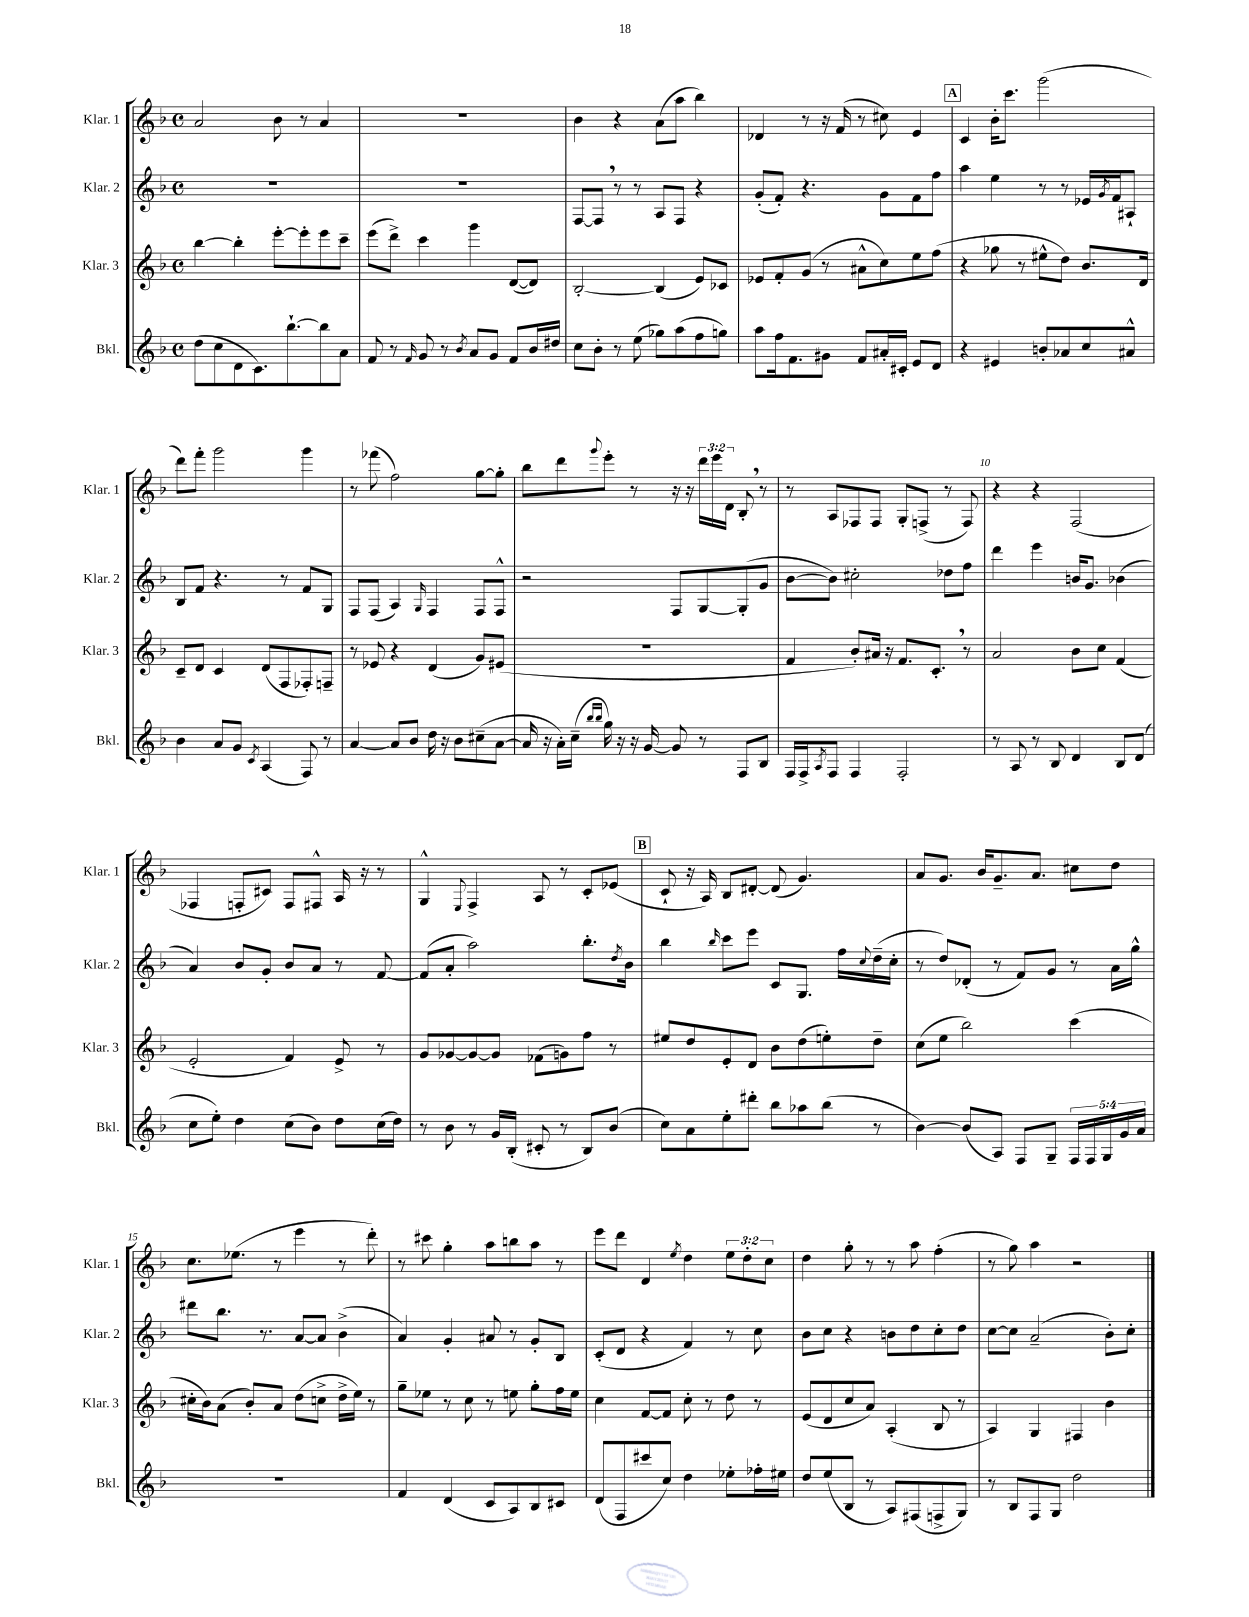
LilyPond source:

<<
\new StaffGroup <<
\new Staff = "s0" \with { instrumentName = "Klar. 1" shortInstrumentName = "Klar. 1" } {
    \clef treble \key f \major \defaultTimeSignature \time 4/4 \override Staff.TupletNumber.text = #tuplet-number::calc-fraction-text
    a'2 bes'8 r8 a'4 |
    R1 |
    bes'4 r4 a'8( a''8 bes''4) |
    des'4 r8 r16 f'16( r8 cis''8) e'4 |
    \mark \markup { \box "A" } c'4 bes'16-. c'''8. g'''2( |
    d'''8) f'''8-. g'''2 g'''4 |
    r8 fes'''8( f''2) g''8~ g''8-. |
    bes''8 d'''8 \appoggiatura { g'''8 } e'''8-. r8 r16 r16 \tuplet 3/2 { d'''16 e'''16 d'16 } bes8-. \breathe r8 |
    r8 a8 fes8 fes8 g8-. f8->( r8 f8) |
    r4 r4 f2( |
    fes4 f8-. cis'8) f8 fis8-^ a16 r16 r8 |
    g4-^ \appoggiatura { e8 } f4-> a8 r8 c'8-. ees'8( |
    \mark \markup { \box "B" } c'8-! r16 a16) bes8 dis'8~-. dis'8( g'4.) |
    a'8 g'8. bes'16 g'8.-- a'8. cis''8 d''8 |
    c''8. ees''8.( r8 e'''4 r8 d'''8-.) |
    r8 cis'''8 g''4-. a''8 b''8 a''8 r8 |
    e'''8 d'''8 d'4 \acciaccatura { e''8 } d''4 \tuplet 3/2 { e''8 d''8-. c''8 } |
    d''4 g''8-. r8 r8 a''8 f''4-.( |
    r8 g''8) a''4 r2 \bar "|." |
}
\new Staff = "s1" \with { instrumentName = "Klar. 2" shortInstrumentName = "Klar. 2" } {
    \clef treble \key f \major \defaultTimeSignature \time 4/4
    R1 |
    R1 |
    f8~ f8 \breathe r8 r8 a8 f8 r4 |
    g'8-.( f'8-.) r4. g'8 f'8 f''8 |
    \mark \markup { \box "A" } a''4 e''4 r8 r8 ees'16 \acciaccatura { g'8 } f'16 ais8-! |
    bes8 f'8 r4. r8 f'8 g8 |
    f8 f8( a4) \grace { g16 } f4 f8 f8-^ |
    r2 f8 g8~ g8-.( g'8 |
    bes'8~ bes'8) cis''2-. des''8 f''8 |
    d'''4 e'''4 b'16 g'8. bes'4( |
    a'4) bes'8 g'8-. bes'8 a'8 r8 f'8~ |
    f'8( a'8-. a''2) bes''8.-. \acciaccatura { d''8 } bes'16 |
    \mark \markup { \box "B" } bes''4 \grace { bes''16 } c'''8 e'''8 c'8 g8. f''16 \appoggiatura { c''8 } d''16--( c''16-. |
    r8 d''8) des'8-.( r8 f'8) g'8 r8 a'16 g''16-^ |
    dis'''8 bes''8. r8. a'8~ a'8 bes'4->( |
    a'4) g'4-. ais'8 r8 g'8-. bes8 |
    c'8-.( d'8 r4 f'4) r8 c''8 |
    bes'8 c''8 r4 b'8 d''8 c''8-. d''8 |
    c''8~ c''8 a'2--( bes'8-.) c''8-. \bar "|." |
}
\new Staff = "s2" \with { instrumentName = "Klar. 3" shortInstrumentName = "Klar. 3" } {
    \clef treble \key f \major \defaultTimeSignature \time 4/4
    bes''4~ bes''4-. e'''8~-. e'''8-. e'''8 c'''8-- |
    e'''8( d'''8->) c'''4 g'''4 d'8~( d'8) |
    bes2~-. bes4( e'8) ces'8 |
    ees'8 f'8-. g'8( r8 ais'8-^ c''8) e''8 f''8( |
    \mark \markup { \box "A" } r4 ges''8 r8 eis''8-^ d''8) bes'8. d'16 |
    c'8-- d'8 c'4 d'8( f8 fes8-.) f8-- |
    r8 ees'8 r4 d'4( g'8) eis'8( |
    R1 |
    f'4 bes'8-.) ais'16 r16 f'8. c'8.-. \breathe r8 |
    a'2 bes'8 c''8 f'4( |
    e'2-. f'4) e'8-> r8 |
    g'8 ges'8~ ges'8~ ges'8 fes'8( g'8) f''8 r8 |
    \mark \markup { \box "B" } eis''8 d''8 e'8-. d'8 bes'8 d''8( e''8-.) d''8-- |
    c''8( e''8 bes''2) c'''4( |
    cis''16-. bes'16) a'8( bes'8-.) a'8 d''8( c''8-> d''16-> e''16) r8 |
    g''8-- ees''8 r8 c''8 r8 e''8 g''8-. f''16 e''16 |
    c''4 f'8~ f'8 c''8-. r8 d''8 r8 |
    e'8( d'8 c''8 a'8) a4-.( bes8 r8 |
    a4) g4 fis4 bes'4 \bar "|." |
}
\new Staff = "s3" \with { instrumentName = "Bkl." shortInstrumentName = "Bkl." } {
    \clef treble \key f \major \defaultTimeSignature \time 4/4 \override Staff.TupletNumber.text = #tuplet-number::calc-fraction-text
    d''8( c''8 d'8 c'8.) bes''8.~-! bes''8 a'8 |
    f'8 r8 \grace { f'16 } g'8 r8 \acciaccatura { bes'8 } a'8 g'8 f'8 bes'16 dis''16 |
    c''8 bes'8-. r8 e''8( ges''8) a''8( f''8 g''8) |
    a''8 f''16 f'8. gis'8 f'8 ais'16-. cis'16-. e'8 d'8 |
    \mark \markup { \box "A" } r4 eis'4 b'8-. aes'8 c''8 ais'8-^ |
    bes'4 a'8 g'8 \acciaccatura { c'8 } a4( f8) r8 |
    a'4~ a'8 bes'8 d''16 r16 bes'8 cis''8--( a'8~ |
    a'16 r16 a'16-.) c''16--( \grace { bes''16 bes''16 } g''16) r16 r16 g'16~ g'8 r8 f8 bes8 |
    f16 f16-> \acciaccatura { a8 } f8 f4 f2-. |
    r8 a8 r8 bes8 d'4 bes8 d'8( |
    c''8 e''8-.) d''4 c''8( bes'8) d''8 c''16( d''16) |
    r8 bes'8 r8 g'16 bes16-.( cis'8-. r8 bes8) bes'8( |
    \mark \markup { \box "B" } c''8) a'8 e''8-. dis'''8-. bes''8 aes''8 bes''8( r8 |
    bes'4~) bes'8( a8) f8 g8-- \tuplet 5/4 { f16 f16 g16 g'16 a'16 } |
    R1 |
    f'4 d'4( c'8 a8) bes8 cis'8 |
    d'8( f8 cis'''8 c''8) d''4 ees''8-. fes''16-. eis''16 |
    d''8 e''8( bes8 r8 a8) fis8( f8-> g8) |
    r8 bes8 f8 g8 d''2 \bar "|." |
}
>>
>>
\layout { \context { \Score \override BarNumber.break-visibility = ##(#f #t #t) barNumberVisibility = #(every-nth-bar-number-visible 5) } }
